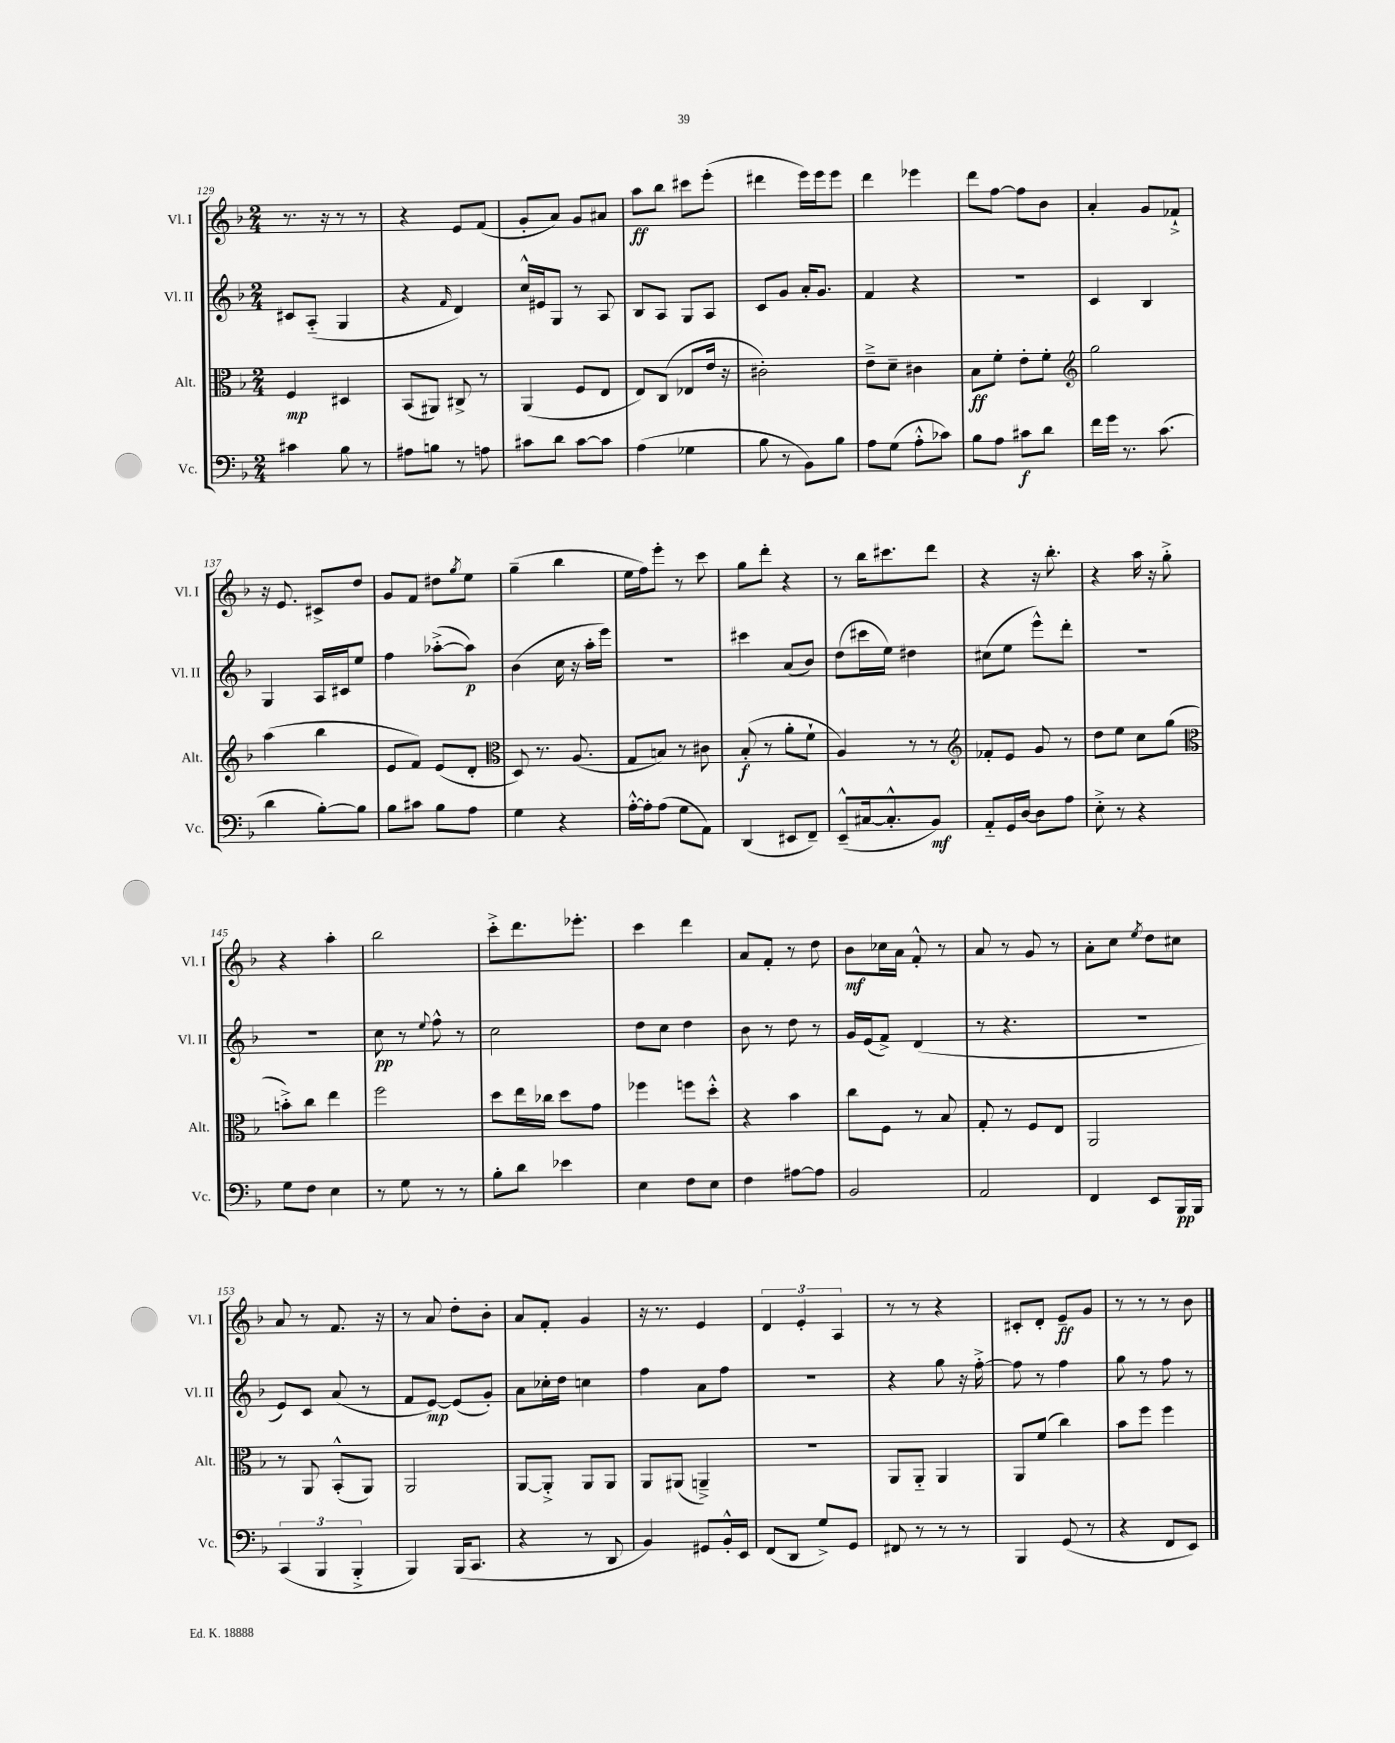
<<
\new StaffGroup <<
\new Staff = "s0" \with { instrumentName = "Vl. I" shortInstrumentName = "Vl. I" } {
    \clef treble \key f \major \numericTimeSignature \time 2/4
    r8. r16 r8 r8 |
    r4 e'8 f'8( |
    g'8-. a'8) g'8 ais'8 |
    a''8\ff bes''8 cis'''8 e'''8-.( |
    dis'''4 e'''16) e'''16 e'''8 |
    d'''4 ees'''4 |
    d'''8 f''8~ f''8 bes'8 |
    a'4-. g'8 fes'8-!-> |
    r16 e'8. cis'8-> d''8 |
    g'8 f'8 dis''8 \acciaccatura { g''8 } e''8 |
    g''4--( bes''4 |
    e''16 f''16) e'''8-. r8 c'''8 |
    g''8 d'''8-. r4 |
    r8 bes''16 cis'''8. d'''8 |
    r4 r16 bes''8.-. |
    r4 a''16 r16 g''8-.-> |
    r4 a''4-. |
    bes''2 |
    c'''8-.-> d'''8. ees'''8.-. |
    c'''4 d'''4 |
    a'8 f'8-. r8 d''8 |
    bes'8\mf ces''16 a'16 f'8-.-^ r8 |
    a'8 r8 g'8 r8 |
    a'8-. c''8 \acciaccatura { e''8 } d''8 cis''8 |
    a'8 r8 f'8. r16 |
    r8 a'8 d''8-. bes'8-. |
    a'8 f'8-. g'4 |
    r16 r8. e'4 |
    \tuplet 3/2 { d'4 e'4-. a4 } |
    r8 r8 r4 |
    cis'8-. d'8-. e'8--\ff g'8 |
    r8 r8 r8 bes'8 \bar "|." |
}
\new Staff = "s1" \with { instrumentName = "Vl. II" shortInstrumentName = "Vl. II" } {
    \clef treble \key f \major \numericTimeSignature \time 2/4
    cis'8 a8-_( g4 |
    r4 \grace { f'16 } d'4) |
    c''16-^ eis'16 g8 r8 a8 |
    bes8 a8 g8 a8 |
    c'8 g'8 a'16-. g'8. |
    f'4 r4 |
    R2 |
    c'4 bes4 |
    g4 a16 cis'16 e''8 |
    f''4 aes''8~-.->( aes''8\p) |
    bes'4( c''16 r16 a''16-. e'''16) |
    R2 |
    cis'''4 a'8( bes'8) |
    d''8( cis'''16 e''16) dis''4 |
    cis''8( e''8 e'''8-^) d'''8-. |
    R2 |
    R2 |
    c''8\pp r8 \appoggiatura { e''8 } f''8-^ r8 |
    c''2 |
    d''8 c''8 d''4 |
    bes'8 r8 d''8 r8 |
    g'16 e'16( f'8->) d'4( |
    r8 r4. |
    R2 |
    e'8) c'8 a'8( r8 |
    f'8 e'8~\mp) e'8( g'8-.) |
    a'8 ces''16-. d''16 c''4 |
    f''4 a'8 f''8 |
    R2 |
    r4 g''8 r16 f''16~-.-> |
    f''8 r8 f''4 |
    g''8 r8 f''8 r8 \bar "|." |
}
\new Staff = "s2" \with { instrumentName = "Alt." shortInstrumentName = "Alt." } {
    \clef alto \key f \major \numericTimeSignature \time 2/4
    f4\mp dis4 |
    bes,8( ais,8) cis8-> r8 |
    a,4( f8 e8 |
    e8) c8( ees8 e'16 r16 |
    cis'2-.) |
    e'8---> d'8-- cis'4 |
    bes8\ff f'8-. e'8-. f'8-. |
    \clef treble g''2 |
    a''4( bes''4 |
    e'8 f'8) e'8( d'8-. |
    \clef alto d8) r8. a8.( |
    g8 b8) r8 cis'8 |
    bes8-.\f( r8 a'8-. f'8-! |
    a4) r8 r8 |
    \clef treble fes'8-. e'8 g'8 r8 |
    d''8 e''8 c''8 g''8( |
    \clef alto b'8-.->) c''8 e''4 |
    f''2 |
    d''8 e''16 ces''16 d''8 g'8 |
    fes''4 f''8 d''8-.-^ |
    r4 bes'4 |
    c''8 f8 r8 bes8 |
    g8-. r8 f8 e8 |
    a,2 |
    r8 a,8 bes,8-.-^( a,8) |
    a,2 |
    a,8~ a,8-.-> a,8 a,8 |
    a,8 ais,8( a,4--->) |
    r2 |
    a,8 a,8-_ a,4 |
    a,8 f'8( c''4) |
    bes'8 f''8 f''4 \bar "|." |
}
\new Staff = "s3" \with { instrumentName = "Vc." shortInstrumentName = "Vc." } {
    \clef bass \key f \major \numericTimeSignature \time 2/4
    cis'4 bes8 r8 |
    ais8 b8 r8 a8 |
    cis'8 d'8 cis'8~ cis'8 |
    a4( ges4 |
    bes8 r8 bes,8) bes8 |
    a8 g8( a8-.-^ ces'8) |
    bes8 a8 cis'8\f d'8 |
    f'16 g'16 r8. c'8.( |
    d'4 bes8~-.) bes8 |
    bes8 cis'8 bes8 a8 |
    g4 r4 |
    a16~-.-^ a16-. a8( g8 a,8) |
    d,4( eis,8 f,8--) |
    e,8---^( cis16~ cis8.-.-^ bes,8\mf) |
    a,8-_ g,16 d16~ d8 a8 |
    e8-.-> r8 r4 |
    g8 f8 e4 |
    r8 g8 r8 r8 |
    bes8-. d'8 ees'4 |
    e4 f8 e8 |
    f4 ais8~ ais8 |
    bes,2 |
    a,2 |
    f,4 e,8 bes,,16\pp bes,,16 |
    \tuplet 3/2 { c,4( bes,,4 bes,,4-.-> } |
    bes,,4) bes,,16( c,8. |
    r4 r8 d,8 |
    bes,4) gis,8 bes,16-.-^ e,16 |
    f,8( d,8 g8->) g,8 |
    fis,8 r8 r8 r8 |
    bes,,4 g,8( r8 |
    r4 f,8 e,8) \bar "|." |
}
>>
>>
\layout { \context { \Score currentBarNumber = #129 } }
